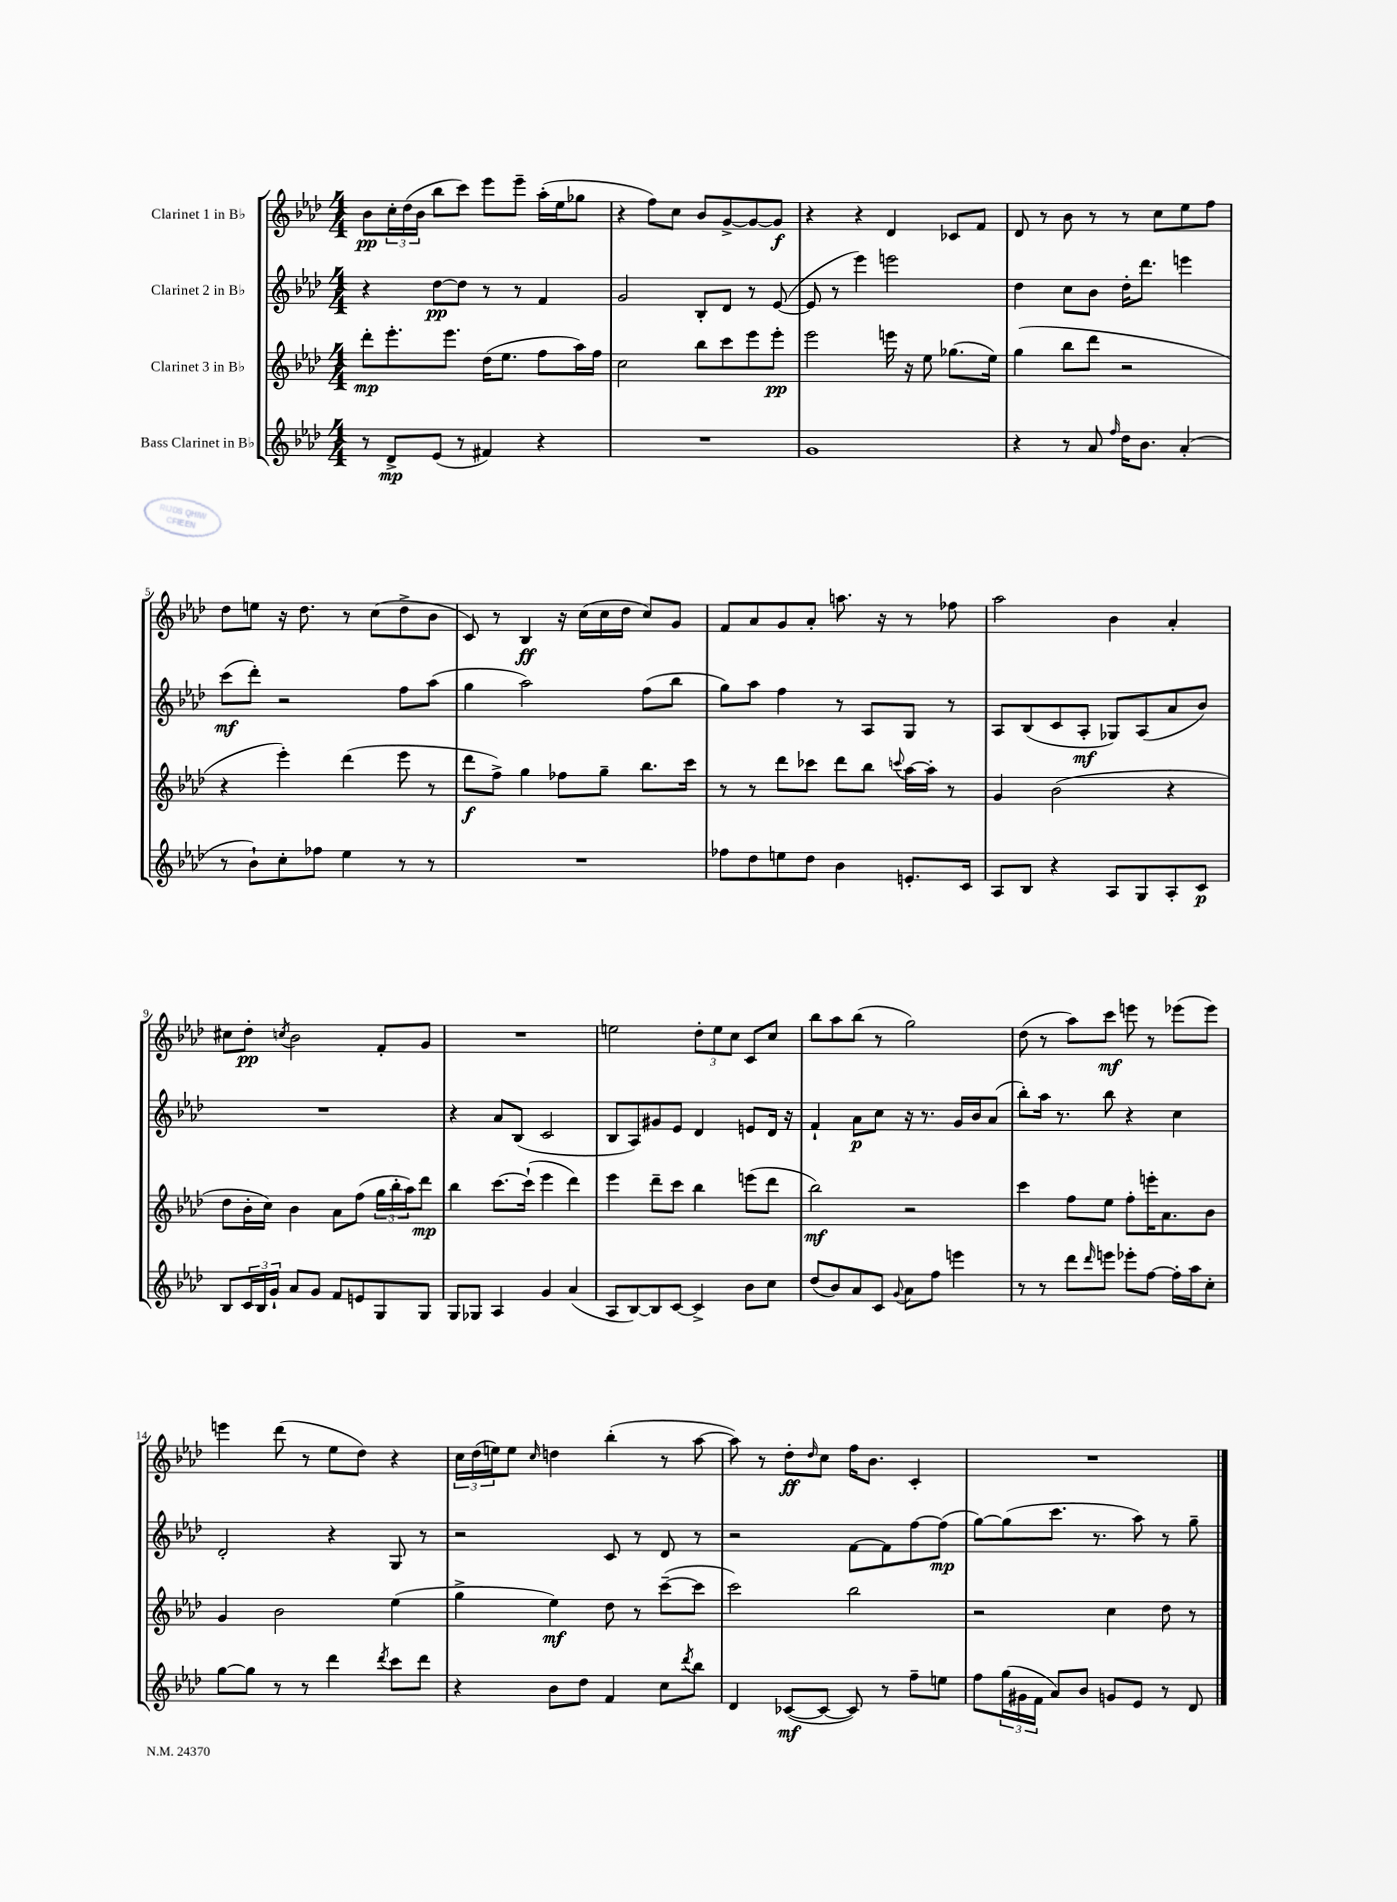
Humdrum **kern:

**kern	**kern	**kern	**kern
*staff4	*staff3	*staff2	*staff1
*clefG2	*clefG2	*clefG2	*clefG2
*k[b-e-a-d-]	*k[b-e-a-d-]	*k[b-e-a-d-]	*k[b-e-a-d-]
*M4/4	*M4/4	*M4/4	*M4/4
8r	8ddd-'	4r	8b-
8d-^	8.eee-'	.	24cc'
.	.	.	(24dd-
.	.	.	24b-
(8e-	.	[8dd-	8bb-
.	8.eee-	.	.
8r	.	8dd-]	8ccc)
4f#)	(16dd-	8r	8eee-
.	8.ee-	.	.
.	.	8r	8eee-~
4r	8ff	4f	(16aa-'
.	.	.	16ee-
.	16aa-)	.	8gg-
.	16ff	.	.
=	=	=	=
1r	2cc	2g	4r
.	.	.	8ff)
.	.	.	8cc
.	8bb-	8B-'	8b-
.	8ccc	8d-	[8g^
.	8eee-	8r	8g_
.	8eee-'	([8e-	8g]
=	=	=	=
1g	2eee-	8e-]	4r
.	.	8r	.
.	.	4eee-)	4r
.	16eee	2eee	4d-
.	16r	.	.
.	8ee-	.	.
.	(8.gg-	.	8c-
.	.	.	8f
.	16ee-)	.	.
=	=	=	=
4r	(4gg	4dd-	8d-
.	.	.	8r
8r	8bb-	8cc	8b-
8a-	8ddd-	8b-	8r
16qqff	.	.	.
16dd-	2r	16dd-'	8r
8.b-	.	8.ddd-	.
.	.	.	8cc
(4a-'	.	4eee	8ee-
.	.	.	8ff
=	=	=	=
8r	4r	(8ccc	8dd-
8b-`)	.	8ddd-')	8ee
8cc'	4eee-')	2r	16r
.	.	.	8.dd-
8ff-	.	.	.
4ee-	(4ddd-	.	8r
.	.	.	(8cc
8r	8eee-	8ff	8dd-^
8r	8r	(8aa-	8b-
=	=	=	=
1r	8ddd-	4gg	8c)
.	8ff^)	.	8r
.	4gg	2aa-)	4B-
.	8ff-	.	16r
.	.	.	(16cc
.	8gg~	.	16cc
.	.	.	16dd-
.	8.bb-	(8ff	8cc)
.	.	8bb-	8g
.	16ccc	.	.
=	=	=	=
8ff-	8r	8gg)	8f
8dd-	8r	8aa-	8a-
8ee	8ddd-	4ff	8g
8dd-	8ccc-	.	8a-'
4b-	8ddd-	8r	8.aa
.	8bb-	8A-	.
.	.	.	16r
.	8qqccc	.	.
8.e'	[16aa-	8G	8r
.	16aa-']	.	.
.	8r	8r	8ff-
16c	.	.	.
=	=	=	=
8A-	4g	8A-	2aa-
8B-	.	(8B-	.
4r	(2b-	8c	.
.	.	8A-'	.
8A-	.	8G-)	4b-
8G	.	(8A-	.
8A-'	4r	8a-	4a-'
8c	.	8b-)	.
=	=	=	=
8B-	8dd-	1r	8cc#
24c	16b-'	.	8dd-'
24B-	.	.	.
.	16cc)	.	.
24g`	.	.	.
.	.	.	8qcc
8a-	4b-	.	2b-
8g	.	.	.
8f	8a-	.	.
8e	(8ff	.	.
8G	24gg	.	8f'
.	24bb-'	.	.
.	24aa-)	.	.
8G	8ddd-	.	8g
=	=	=	=
8G	4bb-	4r	1r
8G-	.	.	.
4A-	[8.ccc	8a-	.
.	.	(8B-	.
.	(16ccc`]	.	.
4g	4eee-	2c	.
(4a-	4ddd-)	.	.
=	=	=	=
8A-	4eee-	8B-	2ee
[8B-)	.	8A-)	.
8B-]	8ddd-~	8g#	.
[8c	8ccc	8e-	.
4c^]	4bb-	4d-	12dd-'
.	.	.	12ee
.	.	.	12cc
8b-	(8eee	8e	8c
8cc	8ddd-	16d-	8cc
.	.	16r	.
=	=	=	=
(8dd-	2bb-)	4f`	8bb-
8b-)	.	.	8aa-
8a-	.	8a-	(8bb-
8c	.	8cc	8r
8qqg	.	.	.
8a-	2r	16r	2gg)
.	.	8.r	.
8ff	.	.	.
4eee	.	16g	.
.	.	16b-	.
.	.	(8a-	.
=	=	=	=
8r	4ccc	8bb-')	(8dd-
8r	.	16aa-	8r
.	.	8.r	.
8ddd-	8ff	.	8aa-)
16qqddd-	.	.	.
8eee	8ee-	8bb-	8ccc
8eee-'	8ff'	4r	8eee
[8ff	16eee'	.	8r
.	8.a-	.	.
16ff']	.	4cc	(8eee-
16aa-	.	.	.
8cc'	8b-	.	8eee-)
=	=	=	=
[8gg	4g	2d-'	4eee
8gg]	.	.	.
8r	2b-	.	(8ddd-
8r	.	.	8r
4ddd-	.	4r	8ee-
.	.	.	8dd-)
8qddd-	.	.	.
8ccc	(4ee-	8G	4r
8ddd-	.	8r	.
=	=	=	=
4r	4gg^	2r	24cc
.	.	.	(24dd-
.	.	.	24ee)
.	.	.	8ee
.	.	.	16qqcc
8b-	4ee-)	.	4dd
8dd-	.	.	.
4f	8dd-	8c	(4bb-'
.	8r	8r	.
8cc	([8ccc~	8d-	8r
8qddd-	.	.	.
8bb-	8ccc]	8r	[8aa-
=	=	=	=
4d-	2ccc)	2r	8aa-])
.	.	.	8r
([8c-	.	.	8dd-'
.	.	.	16qqdd-
8c-_	.	.	8cc
8c-])	2bb-	[8f	16ff
.	.	.	8.b-
8r	.	8f]	.
8ff~	.	[8ff	4c'
8ee	.	(8ff]	.
=	=	=	=
8ff	2r	[8gg)	1r
(24gg	.	(8gg]	.
24g#	.	.	.
24f	.	.	.
8a-)	.	8.ccc	.
8b-	.	.	.
.	.	8.r	.
8g	4cc	.	.
8e-	.	8aa-)	.
8r	8dd-	8r	.
8d-	8r	8gg~	.
==	==	==	==
*-	*-	*-	*-
